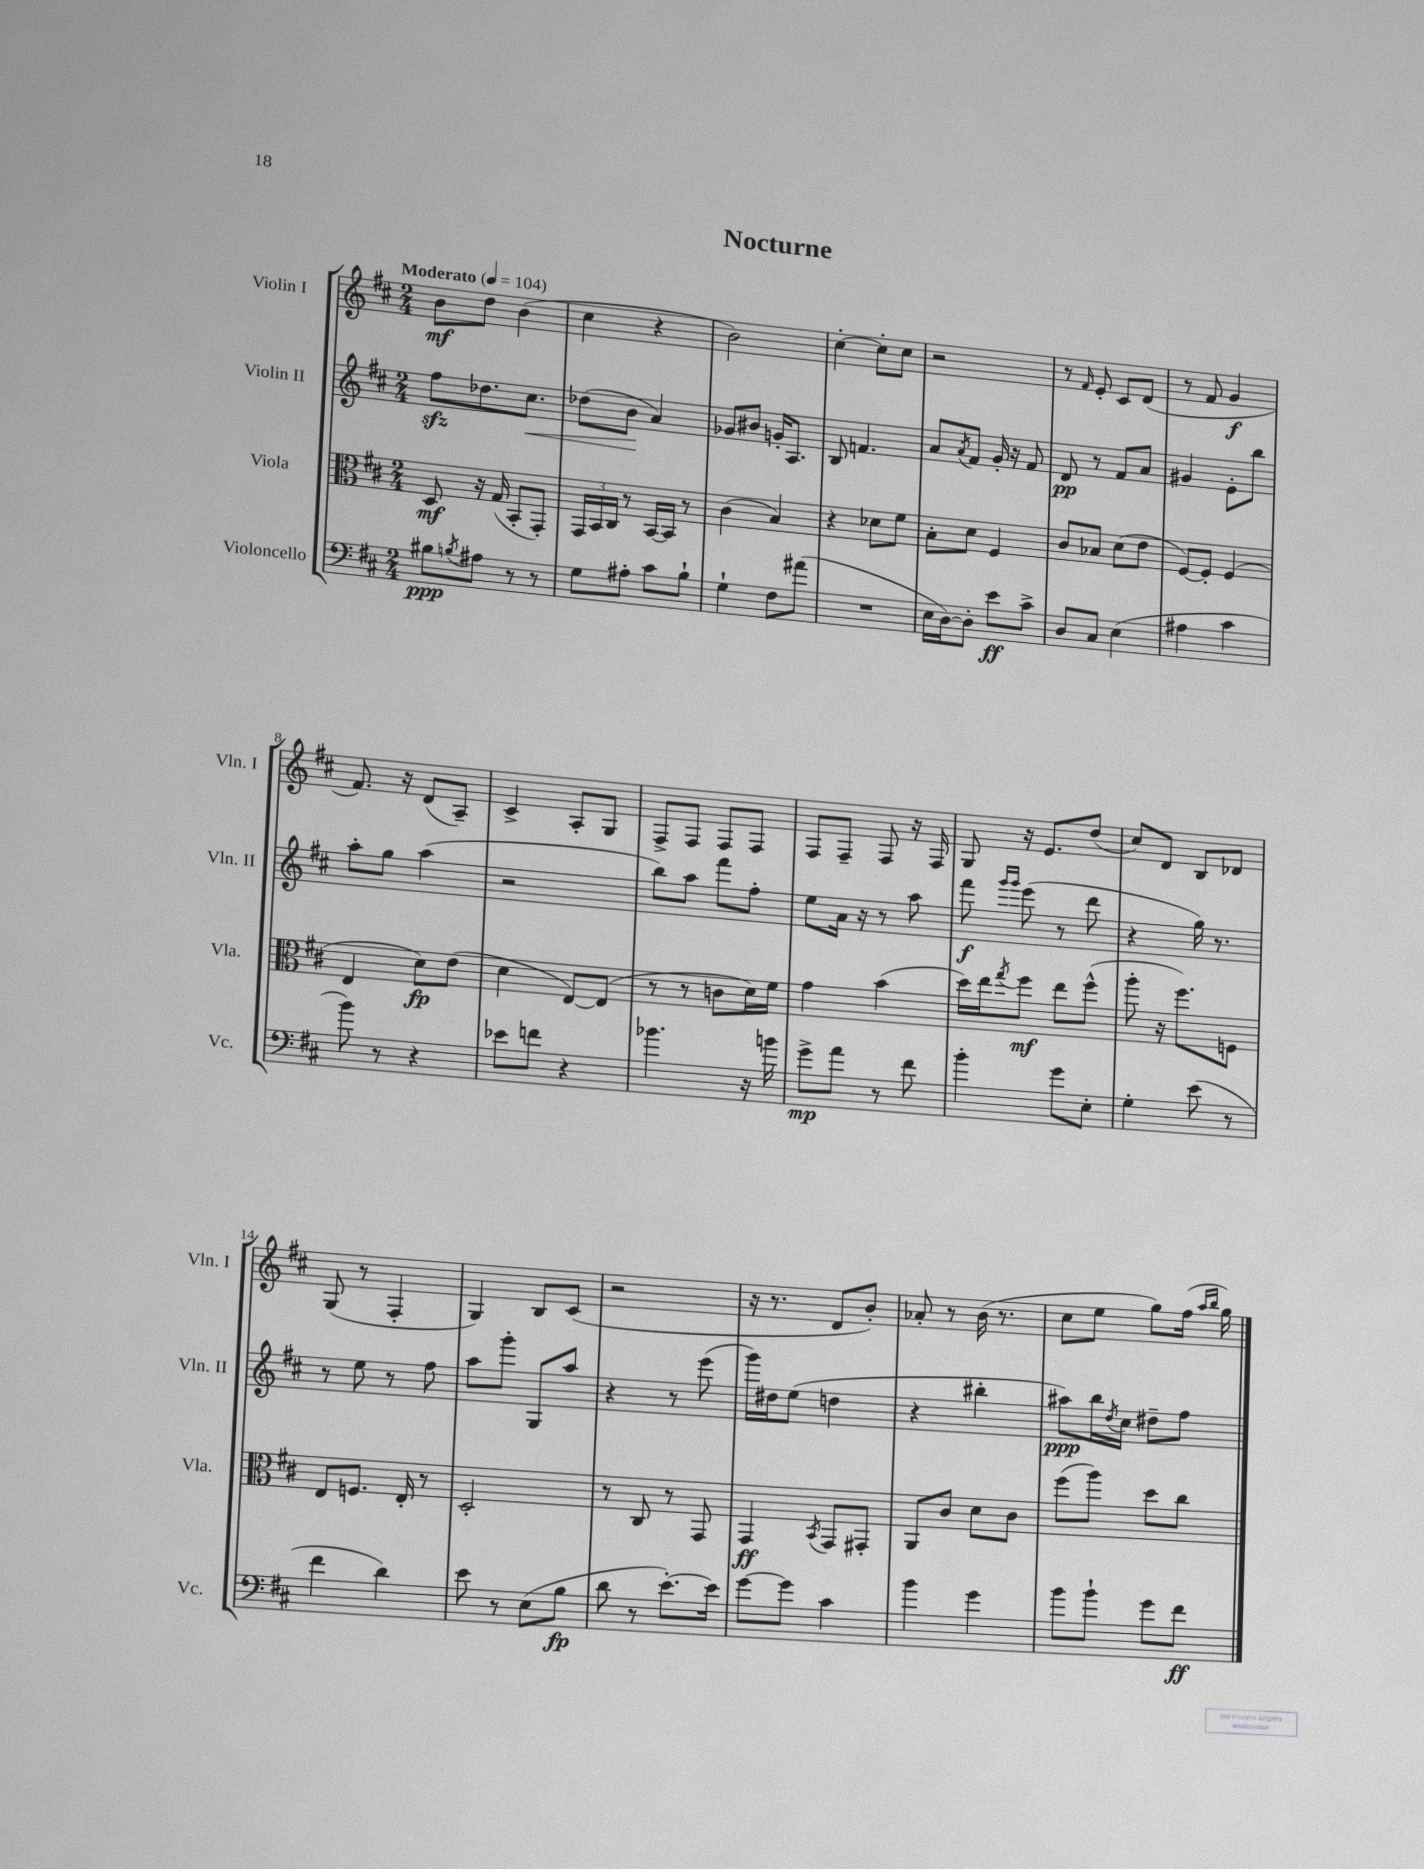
\header { title = "Nocturne" }
<<
\new StaffGroup <<
\new Staff = "s0" \with { instrumentName = "Violin I" shortInstrumentName = "Vln. I" } {
    \clef treble \key d \major \numericTimeSignature \time 2/4 \tempo "Moderato" 4 = 104
    b'8\mf d''8 b'4( |
    cis''4 r4 |
    b'2) |
    cis''4~-. cis''8-. cis''8 |
    r2 |
    r8 \grace { fis'16 } e'8-. cis'8 d'8( |
    r8 fis'8 g'4\f |
    fis'8.) r16 d'8( a8--) |
    cis'4-> a8-. g8 |
    fis8-> fis8 fis8 fis8 |
    fis8 fis8-- fis8 r16 fis16 |
    g8 r16 e'8. d''8( |
    cis''8) d'8 b8 des'8 |
    g8( r8 fis4-. |
    g4) b8 cis'8( |
    r2 |
    r16 r8. d'8 b'8-.) |
    aes'8-. r8 b'16( r8. |
    cis''8 e''8 g''8) fis''16( \grace { a''16 b''16 } g''16) \bar "|." |
}
\new Staff = "s1" \with { instrumentName = "Violin II" shortInstrumentName = "Vln. II" } {
    \clef treble \key d \major \numericTimeSignature \time 2/4
    fis''8\sfz des''8. cis''8.\< |
    des''8( b'8\! a'4) |
    ges'8 bis'8 g'16-. a8. |
    b8 f'4. |
    a'8 \acciaccatura { a'8 } fis'8 g'16-. r16 fis'8 |
    d'8\pp r8 fis'8 a'8 |
    gis'4 e'8-. b''8 |
    a''8-. g''8 a''4( |
    r2 |
    b''8) a''8 fis'''8 fis''8-. |
    e''8 a'16 r16 r8 a''8 |
    fis'''8\f \grace { g'''16 g'''16 } e'''8( r8 d'''8 |
    r4 g''16) r8. |
    r8 e''8 r8 fis''8 |
    a''8 g'''8-. g8 a''8 |
    r4 r8 e'''8( |
    g'''16) dis''16 e''8( d''4 |
    r4 bis''4-. |
    ais''8\ppp) b''16 \acciaccatura { d''8 } cis''16 dis''8-- fis''8 \bar "|." |
}
\new Staff = "s2" \with { instrumentName = "Viola" shortInstrumentName = "Vla." } {
    \clef alto \key d \major \numericTimeSignature \time 2/4
    d8\mf r16 g16( b,8-. g,8-.) |
    \tuplet 3/2 { g,16 b,16 cis16 } r8 b,16~ b,16 r8 |
    cis'4( b4) |
    r4 des'8 fis'8 |
    b8-. d'8 fis4 |
    cis'8 bes8 d'8( e'8 |
    fis8~) fis8-. fis4( |
    e4 d'8\fp) e'8( |
    d'4 e8~) e8( |
    r8 r8 c'8 d'16) fis'16 |
    g'4 b'4( |
    d''16) e''16 \acciaccatura { g''8 } fis''8\mf e''8 fis''8-^( |
    a''8-. r16 fis''8.) f8 |
    e8 f8. e16-. r8 |
    d2-. |
    r8 cis8 r8 g,8 |
    g,4\ff \acciaccatura { b,8 } g,8 gis,8-. |
    a,8 cis'8 d'8 cis'8 |
    fis''8( a''8) d''8 cis''8 \bar "|." |
}
\new Staff = "s3" \with { instrumentName = "Violoncello" shortInstrumentName = "Vc." } {
    \clef bass \key d \major \numericTimeSignature \time 2/4
    bis8\ppp \acciaccatura { b8 } ais8 r8 r8 |
    g8 ais8-. cis'8 b8-! |
    g4-! fis8 ais'8( |
    R2 |
    e16 d16~) d8-. e'8\ff cis'8-> |
    d8 cis8 e4( |
    ais4 cis'4 |
    b'8) r8 r4 |
    ees'8 f'8 r4 |
    bes'4. r16 b'16 |
    g'8->\mp a'8 r8 fis'8 |
    b'4-. g'8 e8-. |
    g4-. e'8( r8 |
    fis'4 d'4) |
    e'8 r8 e8( b8\fp |
    d'8 r8 e'8.~-.) e'16 |
    g'8~ g'8 cis'4 |
    b'4 g'4 |
    b'8 b'8-! g'8 fis'8\ff \bar "|." |
}
>>
>>
